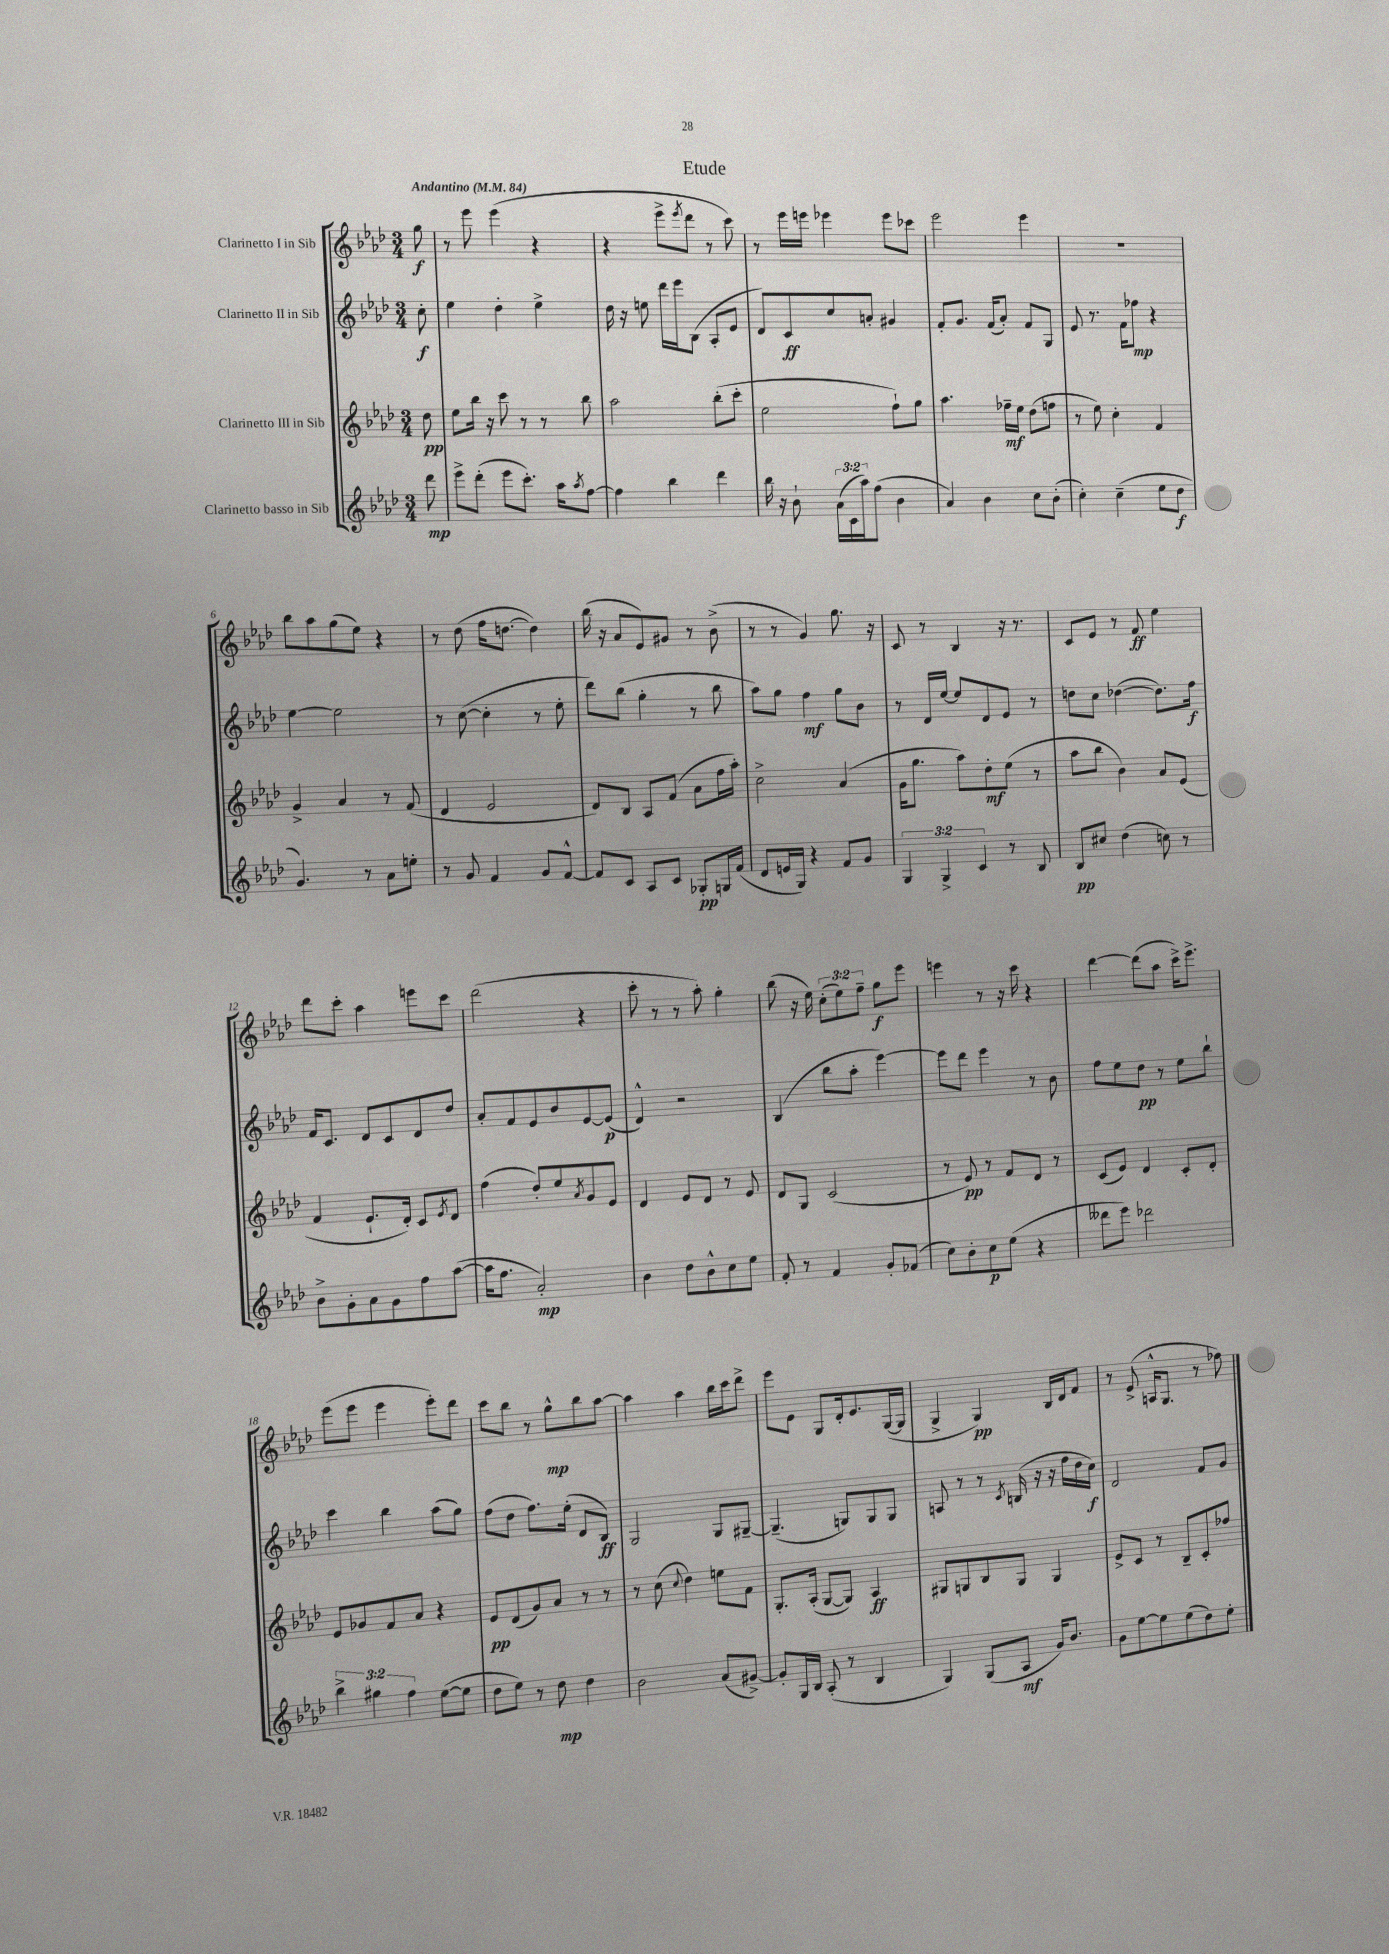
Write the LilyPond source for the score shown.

\header { title = "Etude" }
<<
\new StaffGroup <<
\new Staff = "s0" \with { instrumentName = "Clarinetto I in Sib" } {
    \clef treble \key aes \major \numericTimeSignature \time 3/4 \override Staff.TupletNumber.text = #tuplet-number::calc-fraction-text \partial 8 \tempo "Andantino" 4 = 84
    g''8\f |
    r8 ees'''8 ees'''4( r4 |
    r4 ees'''8-> \acciaccatura { ees'''8 } des'''8 r8 c'''8) |
    r8 ees'''16 e'''16 ees'''4 ees'''8 ces'''8 |
    ees'''2 ees'''4 |
    R2. |
    bes''8 aes''8 g''8( ees''8) r4 |
    r8 des''8( f''16 d''8.~ d''4) |
    bes''16( r16 aes'8 ees'8) gis'8 r8 bes'8->( |
    r8 r8 g'4) g''8. r16 |
    c'8 r8 bes4 r16 r8. |
    c'8 ees'8 r8 f'8\ff ees''4 |
    des'''8 c'''8-. aes''4 e'''8 c'''8 |
    des'''2( r4 |
    c'''8-. r8 r8 aes''8-.) g''4-. |
    bes''8( r16 ees''16) \tuplet 3/2 { c''8-.( ees''8) f''8-- } g''8\f ees'''8 |
    e'''4 r8 r16 c'''16 r4 |
    des'''4~ des'''8( aes''8 c'''16->) ees'''8.-> |
    ees'''8( ees'''8 ees'''4 ees'''8-.) des'''8 |
    c'''8 bes''8 r8 g''8-^\mp bes''8 aes''8~ |
    aes''4 aes''4 bes''16 c'''16 des'''8-> |
    ees'''8 ees'8 g8 des'16-. ees'8. g16~( g16 |
    g4-> g4\pp) bes16 des'16 f'8 |
    r8 ees'8->( a16-^ g8. r8 fes''8) \bar "|." |
}
\new Staff = "s1" \with { instrumentName = "Clarinetto II in Sib" } {
    \clef treble \key aes \major \numericTimeSignature \time 3/4 \partial 8
    c''8-.\f |
    ees''4 des''4-. ees''4-> |
    des''16 r16 e''8 des'''16 ees'''16 bes8( aes8-. ees'8 |
    des'8) c'8\ff c''8 a'8-. gis'4 |
    f'8-. g'8. f'16( aes'8-.) f'8 g8 |
    ees'8 r8. f'16 fes''8\mp r4 |
    ees''4~ ees''2 |
    r8 c''8~( c''4-. r8 ees''8-. |
    des'''8) bes''8( g''4-. r8 bes''8 |
    aes''8) g''8 f''4\mf g''8 bes'8 |
    r8 des'16 ees''16~ ees''8 des'8 ees'8 r8 |
    d''8 c''8 des''4~( des''8.) f''16\f |
    f'16 c'8. des'8 c'8 des'8 des''8 |
    aes'8-. f'8 ees'8 bes'8 ees'8~ ees'8\p( |
    des'4-^) r2 |
    bes4( bes''8 aes''8-. ees'''4~) |
    ees'''8 des'''8 ees'''4 r8 bes'8 |
    f''8 ees''8 des''8\pp r8 ees''8 bes''8-! |
    c'''4 bes''4 aes''8( g''8) |
    f''8( des''8 f''8.) ees''16-.( des'8 bes8\ff) |
    g2 g8 gis8~-- |
    gis4.--( g8) g8 g8 |
    a8 r8 r8 \acciaccatura { c'8 } b16( r16 r16 f''16 des''16 c''16\f) |
    des'2 f'8 g'8 \bar "|." |
}
\new Staff = "s2" \with { instrumentName = "Clarinetto III in Sib" } {
    \clef treble \key aes \major \numericTimeSignature \time 3/4 \partial 8
    des''8\pp |
    ees''8 bes''16 r16 c'''8 r8 r8 bes''8 |
    aes''2 bes''8-.( c'''8-. |
    ees''2 f''8-!) g''8 |
    aes''4. fes''16--\mf ees''16 des''8( f''8 |
    r8 ees''8) c''4-. f'4 |
    g'4-> aes'4 r8 f'8( |
    des'4 ees'2 |
    des'8) bes8 aes8 f'8( aes'8 f''16 aes''16-.) |
    c''2-> aes'4( |
    g'16 g''8. aes''8) des''8-.\mf ees''8( r8 |
    aes''8 bes''8 bes'4) aes'8 ees'8( |
    f'4 ees'8.-! des'16-.) c'8 \acciaccatura { ees'8 } des'8 |
    f''4( des''8-.) ees''8 \acciaccatura { aes'8 } g'8 ees'8 |
    des'4 ees'8 des'8 r8 ees'8 |
    des'8 g8 c'2( |
    r8 ees'8\pp) r8 f'8 des'8 r8 |
    c'8( ees'8) des'4 c'8-. des'8-. |
    ees'8 ges'8 f'8 aes'8 r4 |
    ees'8\pp des'8( g'8) aes'8 r8 r8 |
    r8 c''8( \appoggiatura { c''8 } des''4) e''8 f'8 |
    g8.-. aes16-.( g8~ g8) aes4\ff |
    gis8 g8 bes8 g8 g4 |
    ees'8-> c'8 r8 bes8-- c'8-. fes''8 \bar "|." |
}
\new Staff = "s3" \with { instrumentName = "Clarinetto basso in Sib" } {
    \clef treble \key aes \major \numericTimeSignature \time 3/4 \override Staff.TupletNumber.text = #tuplet-number::calc-fraction-text \partial 8
    des'''8\mp |
    ees'''8-> des'''8-.( ees'''8 c'''8.-.) aes''16 \acciaccatura { aes''8 } f''8~ |
    f''4 bes''4 des'''4 |
    bes''16 r16 bes'8-! \tuplet 3/2 { aes'16( c'16 aes''16) } f''8( bes'4 |
    aes'4) bes'4 c''8 bes'8-.( |
    c''4-.) c''4--( ees''8 des''8\f |
    g'4.) r8 aes'8 e''8-. |
    r8 g'8 f'4 g'8 f'8~-^ |
    f'8 c'8 aes8 c'8 ges8-.\pp g16 f'16( |
    des'8 e'16 g16) r4 f'8 g'8 |
    \tuplet 3/2 { g4 g4-> c'4 } r8 bes8 |
    bes8\pp cis''8 des''4( c''8) r8 |
    bes'8-> g'8-. aes'8 g'8 f''8 aes''8~( |
    aes''16 f''8. aes'2-.\mp) |
    bes'4 des''8 bes'8-^ c''8 ees''8 |
    f'8-. r8 f'4 g'8-. fes'8( |
    c''8) bes'8-. c''8\p ees''8( r4 |
    deses'''8 ees'''8) des'''2 |
    \tuplet 3/2 { bes''4-> gis''4 f''4 } ees''8~( ees''8 |
    des''8 ees''8) r8 des''8\mp des''4 |
    bes'2 aes'8( gis'8~->) |
    gis'8-. g16 bes16 aes8-.( r8 bes4 |
    g4) g8( aes8\mf g'16) bes'8. |
    g'8 ees''8~ ees''8 ees''8( des''8) ees''8-. \bar "|." |
}
>>
>>
